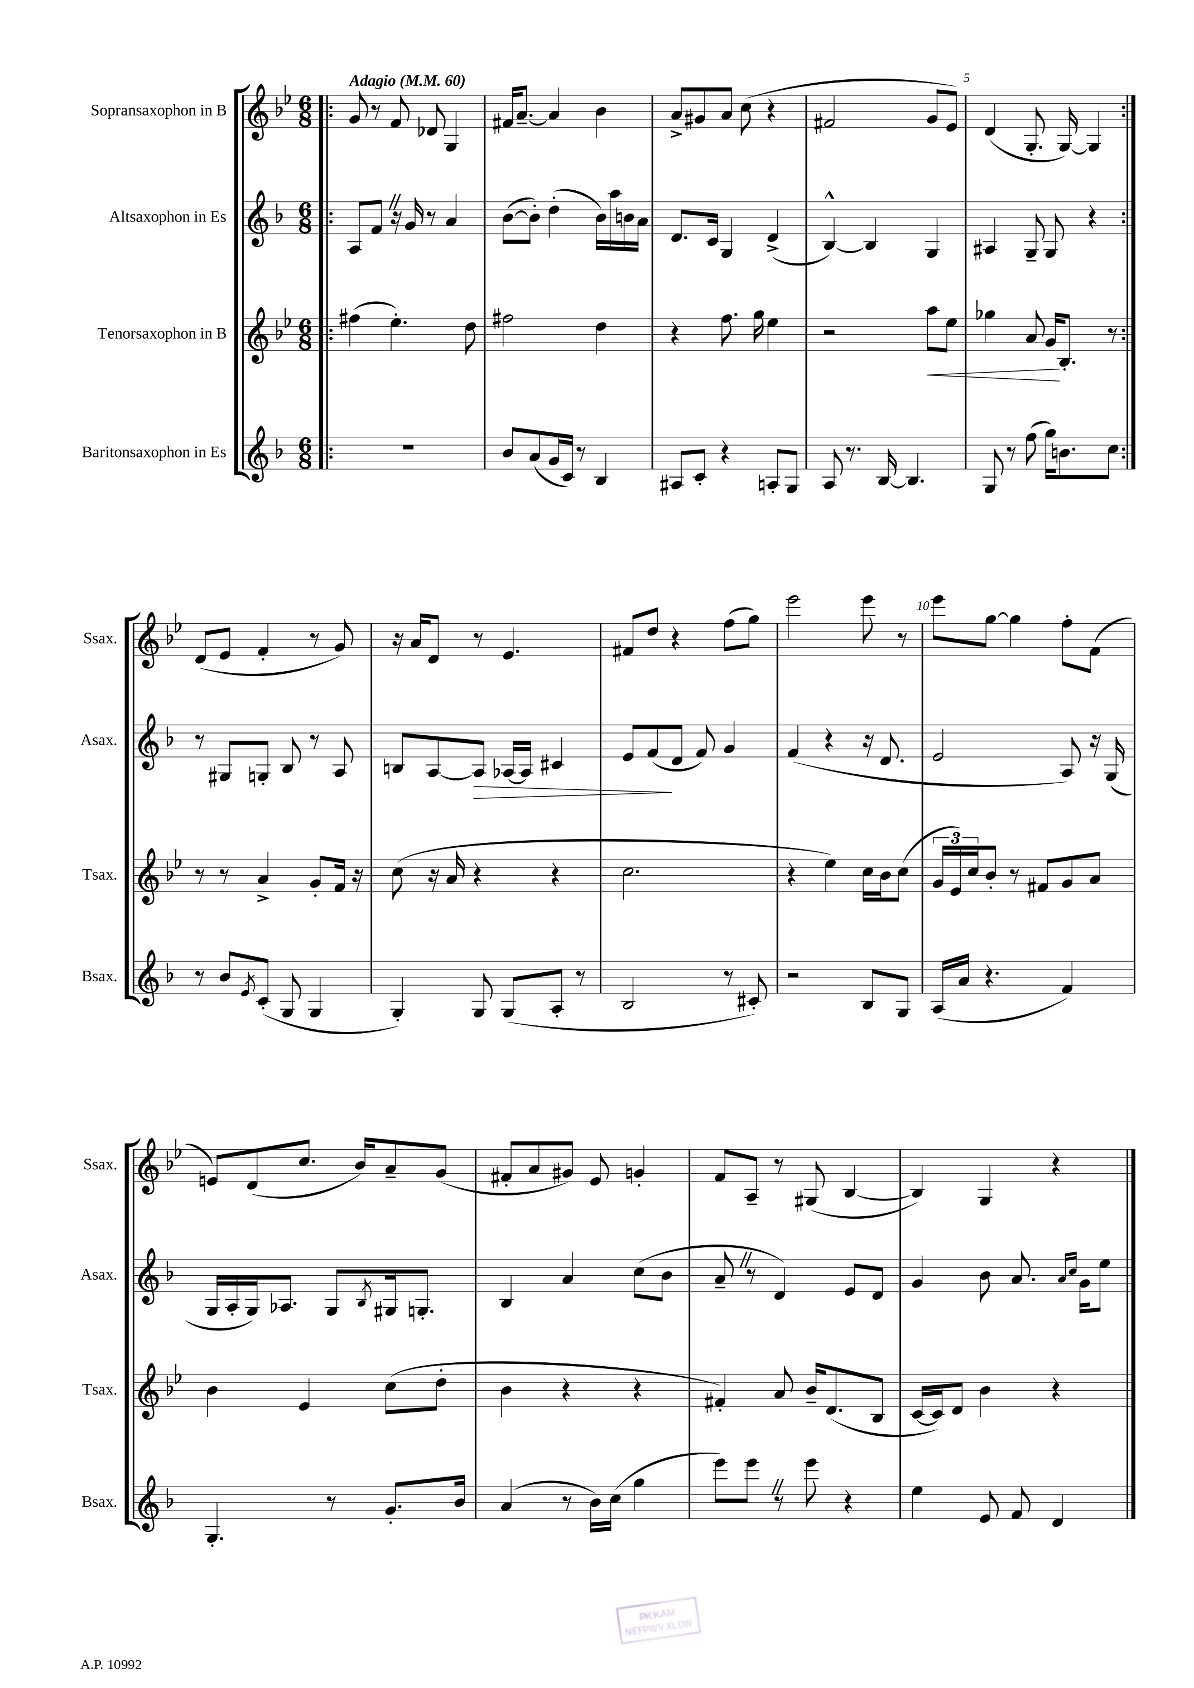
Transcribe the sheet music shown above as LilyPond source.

<<
\new StaffGroup <<
\new Staff = "s0" \with { instrumentName = "Sopransaxophon in B" shortInstrumentName = "Ssax." } {
    \clef treble \key bes \major \numericTimeSignature \time 6/8 \tempo "Adagio" 4 = 60
    \repeat volta 2 { \bar ".|:" g'8 r8 f'8 des'8 g4 |
    fis'16 a'8.~-- a'4 bes'4 |
    a'8-> gis'8 a'8 c''8( r4 |
    fis'2 g'8 ees'8) |
    d'4( g8.-. g16~) g4 | }
    d'8( ees'8 f'4-. r8 g'8) |
    r16 a'16 d'8 r8 ees'4. |
    fis'8 d''8 r4 f''8( g''8) |
    ees'''2 ees'''8 r8 |
    ees'''8 g''8~ g''4 f''8-. f'8( |
    e'8) d'8( c''8. bes'16) a'8-- g'8( |
    fis'8-. a'8 gis'8) ees'8 g'4-. |
    f'8 a8-- r8 gis8( bes4~ |
    bes4) g4 r4 \bar "|." |
}
\new Staff = "s1" \with { instrumentName = "Altsaxophon in Es" shortInstrumentName = "Asax." } {
    \clef treble \key f \major \numericTimeSignature \time 6/8
    \repeat volta 2 { \bar ".|:" a8 f'8 \once \override BreathingSign.text = \markup { \musicglyph "scripts.caesura.straight" } \breathe r16 g'16 r8 a'4 |
    bes'8~( bes'8-.) d''4-.( bes'16) a''16 b'16 a'16 |
    d'8. c'16 g4 d'4->( |
    bes4~-^) bes4 g4 |
    ais4 g8-- g8 r4 | }
    r8 gis8 g8-. bes8 r8 a8 |
    b8 a8~ a8\> aes16~ aes16 cis'4 |
    e'8 f'8\!( d'8 f'8) g'4 |
    f'4( r4 r16 d'8. |
    e'2 a8) r16 g16( |
    g16 a16-. g16) aes8. g8 \acciaccatura { bes8 } gis16 g8.-. |
    bes4 a'4 c''8( bes'8 |
    a'8-- \once \override BreathingSign.text = \markup { \musicglyph "scripts.caesura.straight" } \breathe r8 d'4) e'8 d'8 |
    g'4 bes'8 a'8. \grace { a'16 c''16 } g'16 e''8 \bar "|." |
}
\new Staff = "s2" \with { instrumentName = "Tenorsaxophon in B" shortInstrumentName = "Tsax." } {
    \clef treble \key bes \major \numericTimeSignature \time 6/8
    \repeat volta 2 { \bar ".|:" fis''4( ees''4.-.) d''8 |
    fis''2 d''4 |
    r4 f''8. g''16 ees''4 |
    r2 a''8\< ees''8 |
    ges''4 a'8 g'16\! bes8.-. r8 | }
    r8 r8 a'4-> g'8-. f'16 r16 |
    c''8( r16 a'16 r4 r4 |
    c''2. |
    r4 ees''4) c''16 bes'16 c''8( |
    \tuplet 3/2 { g'16 ees'16) c''16 } bes'8-. r8 fis'8 g'8 a'8 |
    bes'4 ees'4 c''8( d''8-. |
    bes'4 r4 r4 |
    fis'4-.) a'8 bes'16-- d'8.( bes8 |
    c'16~ c'16) d'8 bes'4 r4 \bar "|." |
}
\new Staff = "s3" \with { instrumentName = "Baritonsaxophon in Es" shortInstrumentName = "Bsax." } {
    \clef treble \key f \major \numericTimeSignature \time 6/8
    \repeat volta 2 { \bar ".|:" R2. |
    bes'8 a'8( g'16 c'16) r8 bes4 |
    ais8 c'8-. r4 a8-. g8 |
    a8 r8. bes16~ bes4. |
    g8 r8 f''8( g''16) b'8. c''8 | }
    r8 bes'8 \acciaccatura { e'8 } c'8-.( g8 g4 |
    g4-.) g8 g8( a8-. r8 |
    bes2 r8 cis'8-.) |
    r2 bes8 g8 |
    a16( a'16 r4. f'4) |
    g4.-. r8 g'8.-. bes'16 |
    a'4( r8 bes'16) c''16( g''4 |
    e'''8) e'''8 \once \override BreathingSign.text = \markup { \musicglyph "scripts.caesura.straight" } \breathe r8 e'''8 r4 |
    e''4 e'8 f'8 d'4 \bar "|." |
}
>>
>>
\layout { \context { \Score \override BarNumber.break-visibility = ##(#f #t #t) barNumberVisibility = #(every-nth-bar-number-visible 5) } }
